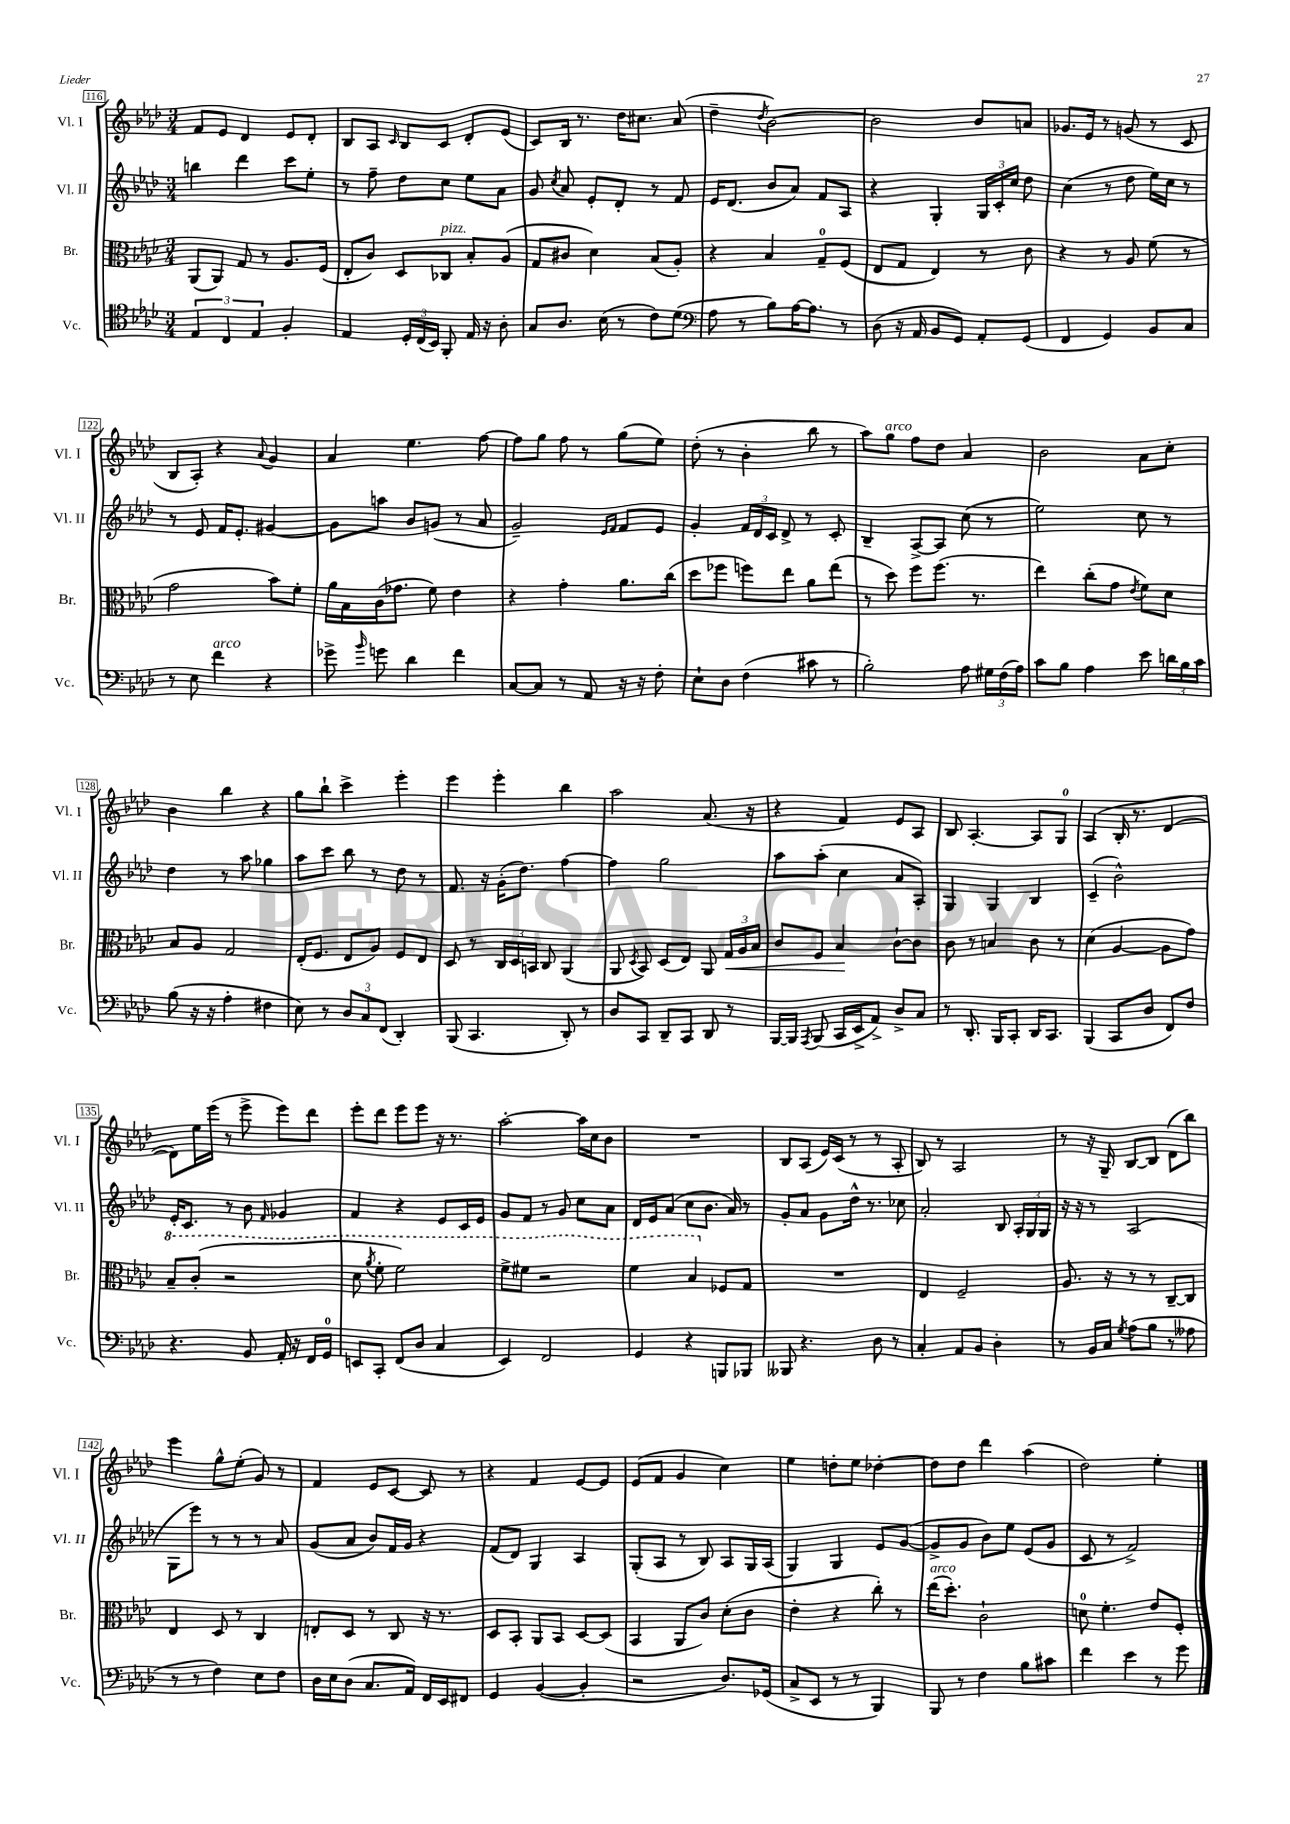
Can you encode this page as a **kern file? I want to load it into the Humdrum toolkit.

**kern	**kern	**kern	**kern
*staff4	*staff3	*staff2	*staff1
*clefC4	*clefC3	*clefG2	*clefG2
*k[b-e-a-d-]	*k[b-e-a-d-]	*k[b-e-a-d-]	*k[b-e-a-d-]
*M3/4	*M3/4	*M3/4	*M3/4
6E-	(8AA-	4bb	8f
.	8AA-)	.	8e-
6C	.	.	.
.	8G	4ddd-	4d-
6E-	.	.	.
.	8r	.	.
4F'	8.A-	8ccc	8e-
.	.	8ee-'	8d-'
.	(16F	.	.
=	=	=	=
4E-	8E-'	8r	8B-
.	8c)	8ff~	8A-
.	.	.	16qqc
24D-'	8D-	8dd-	8B-
(24C	.	.	.
24BB-)	.	.	.
8FF'	8C-	8cc	8c
16E-	8B-'	8ee-	8d-'
16r	.	.	.
8A-'	(8A-	8a-	(8e-
=	=	=	=
8G	8G	8g	8c)
.	.	8qcc	.
8.A-	8c#	8a-	16B-
.	.	.	8.r
.	4d-)	8e-'	.
(16B-	.	.	.
8r	.	8d-'	16dd-
.	.	.	8.cc#
8c)	(8B-	8r	.
(8d-	8A-')	8f	(8a-
=	=	=	=
*clefF4	*	*	*
8A-	4r	16e-	4dd-~
.	.	(8.d-	.
8r	.	.	.
.	.	.	8qdd-
8B-)	4B-	8b-	[2b-)
[16A-	.	8a-)	.
8.A-]	.	.	.
.	8G~	8f	.
8r	(8F	8A-	.
=	=	=	=
(8D-	8E-	4r	2b-]
16r	8G	.	.
16AA-	.	.	.
8BB-	4E-)	4G'	.
8GG)	.	.	.
8AA-'	8r	24G	8b-
.	.	24c'	.
.	.	24cc	.
(8GG	8c	8dd-	8a
=	=	=	=
4FF	4r	(4cc	8.g-
.	.	.	16e-
4GG)	8r	8r	8r
.	8A-	8dd-	(8g
8BB-	(8f	16ee-)	8r
.	.	16cc	.
8C	8r	8r	8c
=	=	=	=
8r	2g	8r	8B-
8E-	.	8e-	8A-')
4f	.	16f	4r
.	.	8.e-'	.
.	.	.	8qqa-
4r	8b-)	[4g#	4g
.	8f'	.	.
=	=	=	=
8g-^	16a-	8g#]	4a-
.	16B-	.	.
16qqb-	.	.	.
8g	(16c	8aa	.
.	8.g-	.	.
4d-	.	8b-	4.ee-
.	8f)	(8g	.
4f	4e-	8r	.
.	.	8a-	[8ff
=	=	=	=
[8C	4r	2g~)	8ff]
8C]	.	.	8gg
8r	4g'	.	8ff
8AA-	.	.	8r
.	.	16qqe-	.
.	.	16qqf	.
16r	8.a-	8f	(8gg
16r	.	.	.
8F'	.	8e-	8ee-)
.	(16cc	.	.
=	=	=	=
8E-`	8dd-	4g'	(8dd-'
8D-	8ff-	.	8r
(4F	8ff)	24f	4b-'
.	.	24d-	.
.	.	24c	.
.	8ee-	8d-^	.
8c#	8a-	8r	8bb-
8r	(8ee-	8c'	8r
=	=	=	=
2B-')	8r	4B-~	8aa-)
.	8dd-)	.	8gg
.	8ff	[8A-^	8ff
.	(8.ff	8A-]	8dd-
8A-	.	(8cc	4a-
.	8.r	.	.
24G#	.	8r	.
(24F	.	.	.
24A-)	.	.	.
=	=	=	=
8c	4ee-)	2ee-)	2b-
8B-	.	.	.
4A-	(8cc'	.	.
.	8g	.	.
.	8qe-	.	.
8e-	8f)	8cc	8a-
24d	8d-	8r	8cc'
24B-	.	.	.
24c	.	.	.
=	=	=	=
(8B-	8B-	4dd-	4b-
16r	8A-	.	.
16r	.	.	.
4A-'	2G	8r	4bb-
.	.	8aa-	.
4F#	.	4gg-	4r
=	=	=	=
8E-)	(16E-'	8aa-	8gg
.	8.F	.	.
8r	.	8ccc	8bb-`
12D-	8E-	8bb-	4ccc^
12C	.	.	.
.	8A-)	8r	.
(12FF	.	.	.
4DD-')	8F	8dd-	4eee-'
.	8E-	8r	.
=	=	=	=
(8BBB-	8D-	8.f	4eee-
4.CC	8r	.	.
.	.	16r	.
.	24C	(16g'	4eee-'
.	24D-	.	.
.	.	8.dd-)	.
.	24BB	.	.
.	8C	.	.
8DD-')	(4AA-	[4ff	4bb-
8r	.	.	.
=	=	=	=
8D-	8AA-	4ff]	2aa-
.	8qD-	.	.
8CC	8BB-)	.	.
8DD-~	(8D-	2gg	.
8CC	8E-)	.	.
8DD-	8AA-	.	(8.a-
8r	24G	.	.
.	24A-	.	.
.	.	.	16r
.	24B-	.	.
=	=	=	=
[16BBB-	8c	8aa-	4r
16BBB-]	.	.	.
8qAAA-	.	.	.
(8BBB-	8F	(8aa-'	.
16CC	4B-	4cc	4f)
16EE-^	.	.	.
8AA-^)	.	.	.
8D-^	[8c`	8a-	8e-
8C	8c]	8A-')	8A-
=	=	=	=
8r	8c	4G	8B-
8.DD-'	8r	.	[4.A-'
.	4B	4G	.
16BBB-	.	.	.
8CC'	.	.	.
16DD-	8c	4B-	8A-]
8.CC	.	.	.
.	8r	.	8G
=	=	=	=
(4BBB-	(4d-	(4c~	(4A-
8CC	[4A-	2b-^^)	16B-'
.	.	.	8.r
8D-	.	.	.
8FF)	8A-]	.	[4d-
8F	8g)	.	.
=	=	=	=
4.r	8b-~	16e-'	8d-])
.	.	8.c	.
.	(8cc'	.	16ee-
.	.	.	(16eee-
.	2r	8r	8r
8BB-	.	8b-	8eee-^
.	.	16qqf	.
16AA-'	.	4g-	8eee-)
16r	.	.	.
16FF	.	.	8ddd-
16GG	.	.	.
=	=	=	=
8EE	8dd-	4f	8eee-'
.	8qaa-	.	.
8CC'	8ff'	.	8ddd-
(8FF	2ff)	4r	8eee-
8D-	.	.	8eee-
4C	.	8e-	16r
.	.	.	8.r
.	.	16c	.
.	.	16e-	.
=	=	=	=
4EE-)	8ff^	8g	[2aa-'
.	8ff#	8f	.
2FF	2r	8r	.
.	.	8g	.
.	.	8cc	16aa-]
.	.	.	16cc
.	.	8a-	8b-
=	=	=	=
4GG	4ff	16d-	2.r
.	.	16e-	.
.	.	(8a-	.
4r	4b-	8cc	.
.	.	8.b-	.
8BBB	8F-	.	.
.	.	16a-)	.
8BBB-	8G	8r	.
=	=	=	=
8BBB--	2.r	8g'	8B-
4.r	.	8a-	(8A-
.	.	8g	16e-)
.	.	.	(16c
.	.	16dd-^^	8r
.	.	8.r	.
8D-	.	.	8r
8r	.	8cc-	8A-'
=	=	=	=
4C'	4E-	2a-'	8B-)
.	.	.	8r
8AA-	2F~	.	2A-
8BB-	.	.	.
4D-'	.	8B-	.
.	.	24A-'	.
.	.	24G	.
.	.	24G	.
=	=	=	=
8r	8.A-	16r	8r
.	.	16r	.
16BB-	.	8r	16r
16C	16r	.	16G~
8qG	.	.	.
(8A-	8r	(2A-	[8B-
8B-	8r	.	8B-]
8r	[8C~	.	(8d-
8A--	8C]	.	8bb-)
=	=	=	=
8r	4E-	8G	4eee-
8r	.	8eee-)	.
4F)	8D-	8r	8gg^^
.	8r	8r	(8ee-'
8E-	4C	8r	8g)
8F	.	8a-	8r
=	=	=	=
16D-	8E'	(8g	4f
16E-	.	.	.
(8D-	8D-	8a-	.
8.C	8r	8b-)	8e-
.	8C	16f	[8c
16AA-)	.	16g	.
16FF	16r	4r	8c]
16EE-	8.r	.	.
8FF#	.	.	8r
=	=	=	=
4GG	8D-	(8f	4r
.	8BB-'	8d-)	.
([4BB-	8AA-	4G	4f
.	8BB-	.	.
4BB-']	[8D-	4A-	[8e-
.	(8D-]	.	8e-]
=	=	=	=
2r	4BB-	(8G'	(8e-
.	.	8A-	8f
.	8AA-	8r	4g
.	8c)	8B-)	.
8.D-)	(8d-'	8A-	4cc)
.	8c	16G	.
(16GG-	.	(16A-	.
=	=	=	=
8C^	4e-'	4G)	4ee-
8EE-	.	.	.
8r	4r	4G	8dd'
8r	.	.	8ee-
4BBB-)	8cc')	8e-	[4dd-'
.	8r	([8g	.
=	=	=	=
8BBB-	(16ee-	8g^]	8dd-]
.	8.dd-')	.	.
8r	.	8g	8dd-
4F	2c`	8b-)	4ddd-
.	.	8ee-	.
8B-	.	(8e-	(4aa-
8c#	.	8g	.
=	=	=	=
4f	8d	8c	2dd-)
.	4.f'	8r	.
4e-	.	2f^)	.
8r	8e-	.	4ee-'
8g	8F'	.	.
==	==	==	==
*-	*-	*-	*-
